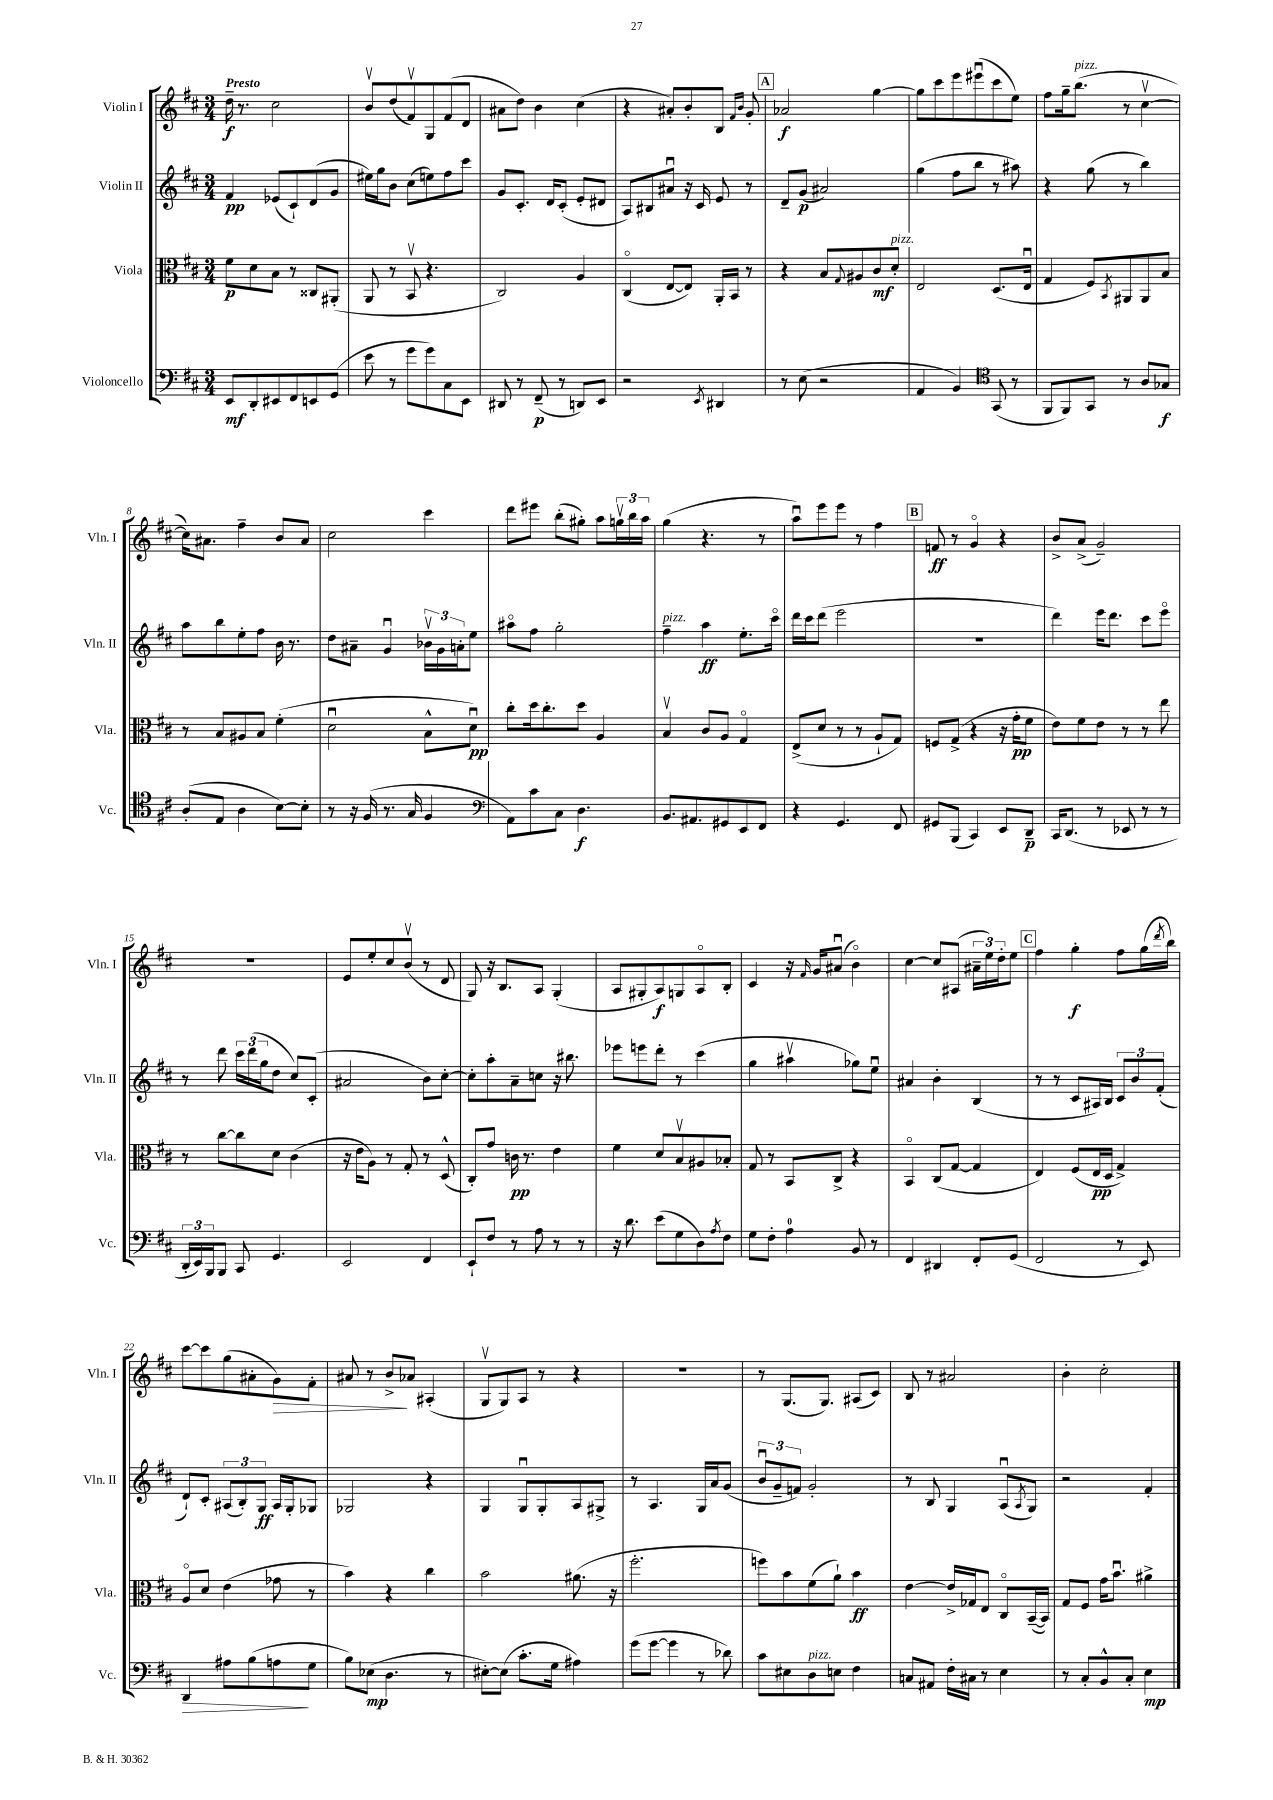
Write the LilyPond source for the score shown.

<<
\new StaffGroup <<
\new Staff = "s0" \with { instrumentName = "Violin I" shortInstrumentName = "Vln. I" } {
    \clef treble \key d \major \numericTimeSignature \time 3/4 \tempo "Presto"
    d''16--\f r8. cis''2 |
    b'8\upbow d''8( fis'8\upbow) g8 fis'8( d'8 |
    ais'8 d''8) b'4 cis''4( |
    r4 ais'8-.) b'8-. b8 \grace { fis'16 b'16 } g'8-. |
    \mark \markup { \box "A" } aes'2\f g''4~ |
    g''8 cis'''8 e'''8 eis'''8\downbow( cis'''8 e''8) |
    fis''8 g''16-- b''8.^\markup { \italic "pizz." }( r8 cis''4~\upbow |
    cis''16) ais'8. fis''4-- b'8 ais'8 |
    cis''2 cis'''4 |
    d'''8 eis'''8 b''8-.( gis''8-.) a''8 \tuplet 3/2 { g''16\upbow b''16 a''16 } |
    g''4( r4. r8 |
    a''8\downbow) e'''8 e'''8 r8 fis''4 |
    \mark \markup { \box "B" } f'8\ff r8 g'4\flageolet r4 |
    b'8-> a'8->( g'2--) |
    R2. |
    e'8 e''8-. cis''8 b'8\upbow( r8 d'8 |
    g8) r16 b8. a8 g4-.( |
    a8 gis8-. a8\f) g8 a8\flageolet b8-. |
    cis'4 r16 \grace { fis'16 } g'16 ais'8\downbow( b'4\flageolet) |
    cis''4~ cis''8 ais8( \tuplet 3/2 { ais'16-- e''16) d''16-. } e''8 |
    \mark \markup { \box "C" } fis''4 g''4-.\f fis''8 g''16( \acciaccatura { d'''8 } b''16) |
    cis'''8~ cis'''8 g''8( ais'8-. g'8\>) fis'8-. |
    ais'8 r8 b'8->\! aes'8 ais4-.( |
    g8\upbow g8) a8 r8 r4 |
    R2. |
    r8 g8.( g8.) ais8( cis'8) |
    b8 r8 ais'2 |
    b'4-. cis''2-. \bar "|." |
}
\new Staff = "s1" \with { instrumentName = "Violin II" shortInstrumentName = "Vln. II" } {
    \clef treble \key d \major \numericTimeSignature \time 3/4
    fis'4\pp ees'8( cis'8-!) d'8( g'8 |
    eis''16) g''16 b'8 cis''8( e''8) fis''8 cis'''8 |
    g'8 cis'8.-. d'16 cis'8-.( e'8-. dis'8 |
    a8) bis8 ais'8\downbow r16 cis'16 e'8 r8 |
    \mark \markup { \box "A" } d'8-- g'8\p( ais'2) |
    g''4( fis''8 b''8 r8 ais''8) |
    r4 g''8( r8 b''4) |
    a''8 b''8 e''8-. fis''8 b'16 r8. |
    d''8 ais'8-- g'4\downbow \tuplet 3/2 { bes'16\upbow g'16 a'16-. } e''8 |
    ais''8\flageolet fis''8 g''2-. |
    fis''4--^\markup { \italic "pizz." } a''4\ff e''8.-. cis'''16\flageolet |
    d'''16 cis'''16 d'''8( e'''2 |
    \mark \markup { \box "B" } R2. |
    d'''4) e'''16 d'''8. cis'''8 e'''8\flageolet |
    r8 d'''8 \tuplet 3/2 { cis'''16 d'''16( g''16 } d''8 cis''8) cis'8-.( |
    ais'2 b'8) cis''8~-. |
    cis''8-. a''8-. a'8-- c''8 r16 bis''8. |
    ees'''8 e'''8 d'''8-. r8 cis'''4( |
    g''4 ais''4\upbow ges''8) e''8\downbow |
    ais'4 b'4-. b4( |
    \mark \markup { \box "C" } r8 r8 cis'8 ais16) b16 \tuplet 3/2 { cis'8 b'8 fis'8-.( } |
    d'8-!) cis'8-. \tuplet 3/2 { ais8( b8-.) g8\ff } ais16 g16-. ges8 |
    ges2 r4 |
    g4 g8\downbow g8-. a8 gis8-> |
    r8 a4. g16 a'16 g'8( |
    \tuplet 3/2 { b'8\downbow g'8-- f'8) } g'2-. |
    r8 b8 g4 a8\downbow( \acciaccatura { a8 } g8) |
    r2 fis'4-. \bar "|." |
}
\new Staff = "s2" \with { instrumentName = "Viola" shortInstrumentName = "Vla." } {
    \clef alto \key d \major \numericTimeSignature \time 3/4
    fis'8\p d'8 b8 r8 cisis8 ais,8-.( |
    a,8 r8 b,8\upbow r4. |
    cis2) a4 |
    cis4\flageolet( e8~ e8) a,16-. b,16 r8 |
    \mark \markup { \box "A" } r4 b8 \appoggiatura { g8 } ais8 cis'8\mf d'8-.^\markup { \italic "pizz." } |
    e2 d8.( e16\downbow |
    g4 fis8) \acciaccatura { b,8 } ais,8 ais,8 b8 |
    r8 b8 ais8 b8 fis'4-.( |
    d'2\downbow b8-^ d'8\downbow\pp) |
    cis''8-. d''16 cis''8.-. d''8 a4 |
    b4\upbow cis'8 a8 g4\flageolet |
    e8->( d'8 r8 r8 a8-! g8) |
    \mark \markup { \box "B" } f8 g8->( r4 r16 g'16-.\pp fis'8 |
    e'8) fis'8 e'8 r8 r8 e''8 |
    r8 cis''8~ cis''8 d'8 cis'4( |
    r16 e'16 a8) r8 g8-. r8 d8-^( |
    cis8-.) g'8 c'16\pp r8. e'4 |
    fis'4 d'8 b8\upbow ais8 bes8-. |
    g8 r8 b,8 cis8-> r4 |
    b,4\flageolet cis8( g8~ g4 |
    \mark \markup { \box "C" } e4) fis8( e16\pp d16 g4->) |
    a8\flageolet d'8 e'4( ges'8 r8 |
    b'4) r4 cis''4 |
    b'2 ais'8.( r16 |
    fis''2.-. |
    f''8) b'8 fis'8( a'8-!) b'4\ff |
    e'4~ e'16-> ges16 e8 cis8\flageolet b,16~--( b,16) |
    g8 fis8 g'16 b'8.\downbow ais'4-> \bar "|." |
}
\new Staff = "s3" \with { instrumentName = "Violoncello" shortInstrumentName = "Vc." } {
    \clef bass \key d \major \numericTimeSignature \time 3/4
    e,8\mf d,8-. eis,8 fis,8 e,8 g,8( |
    e'8 r8 g'8 g'8) cis8 e,8 |
    dis,8 r8 fis,8--\p( r8 d,8) e,8 |
    r2 \acciaccatura { e,8 } dis,4 |
    \mark \markup { \box "A" } r8 e8( r2 |
    a,4 b,4) \clef tenor g,8( r8 |
    fis,8 fis,8) g,8 r8 a8 ges8\f |
    a8-.( e8 a4 b8~) b8-. |
    r8 r16 fis16( r8. g16 fis4 |
    \clef bass a,8) cis'8 cis8 d4.\f |
    b,8. ais,8. gis,8 e,8 fis,8 |
    r4 g,4. fis,8 |
    \mark \markup { \box "B" } gis,8 b,,8( cis,4) e,8 d,8--\p |
    cis,16 d,8.( r8 ees,8 r8 r8 |
    \tuplet 3/2 { d,16-. e,16) b,,16 } b,,8 cis,8 g,4. |
    e,2 fis,4 |
    e,8-! fis8 r8 a8 r8 r8 |
    r16 d'8. e'8( g8 d8) \acciaccatura { a8 } fis8 |
    g8 fis8-. a4-0 b,8 r8 |
    fis,4 dis,4 fis,8-. g,8( |
    \mark \markup { \box "C" } fis,2 r8 e,8) |
    d,4\> ais8 b8( a8\! g8 |
    b8) ees8\mp( d4. r8 |
    eis8~-.) eis8( cis'8.-. g16 ais4) |
    g'8( g'8~ g'4 r8 des'8) |
    cis'8 eis8 d8^\markup { \italic "pizz." } e8 fis4 |
    c8 ais,8 fis16-. cis16 r8 e4 |
    r8 cis8-. b,8-^ cis8-. e4\mp \bar "|." |
}
>>
>>
